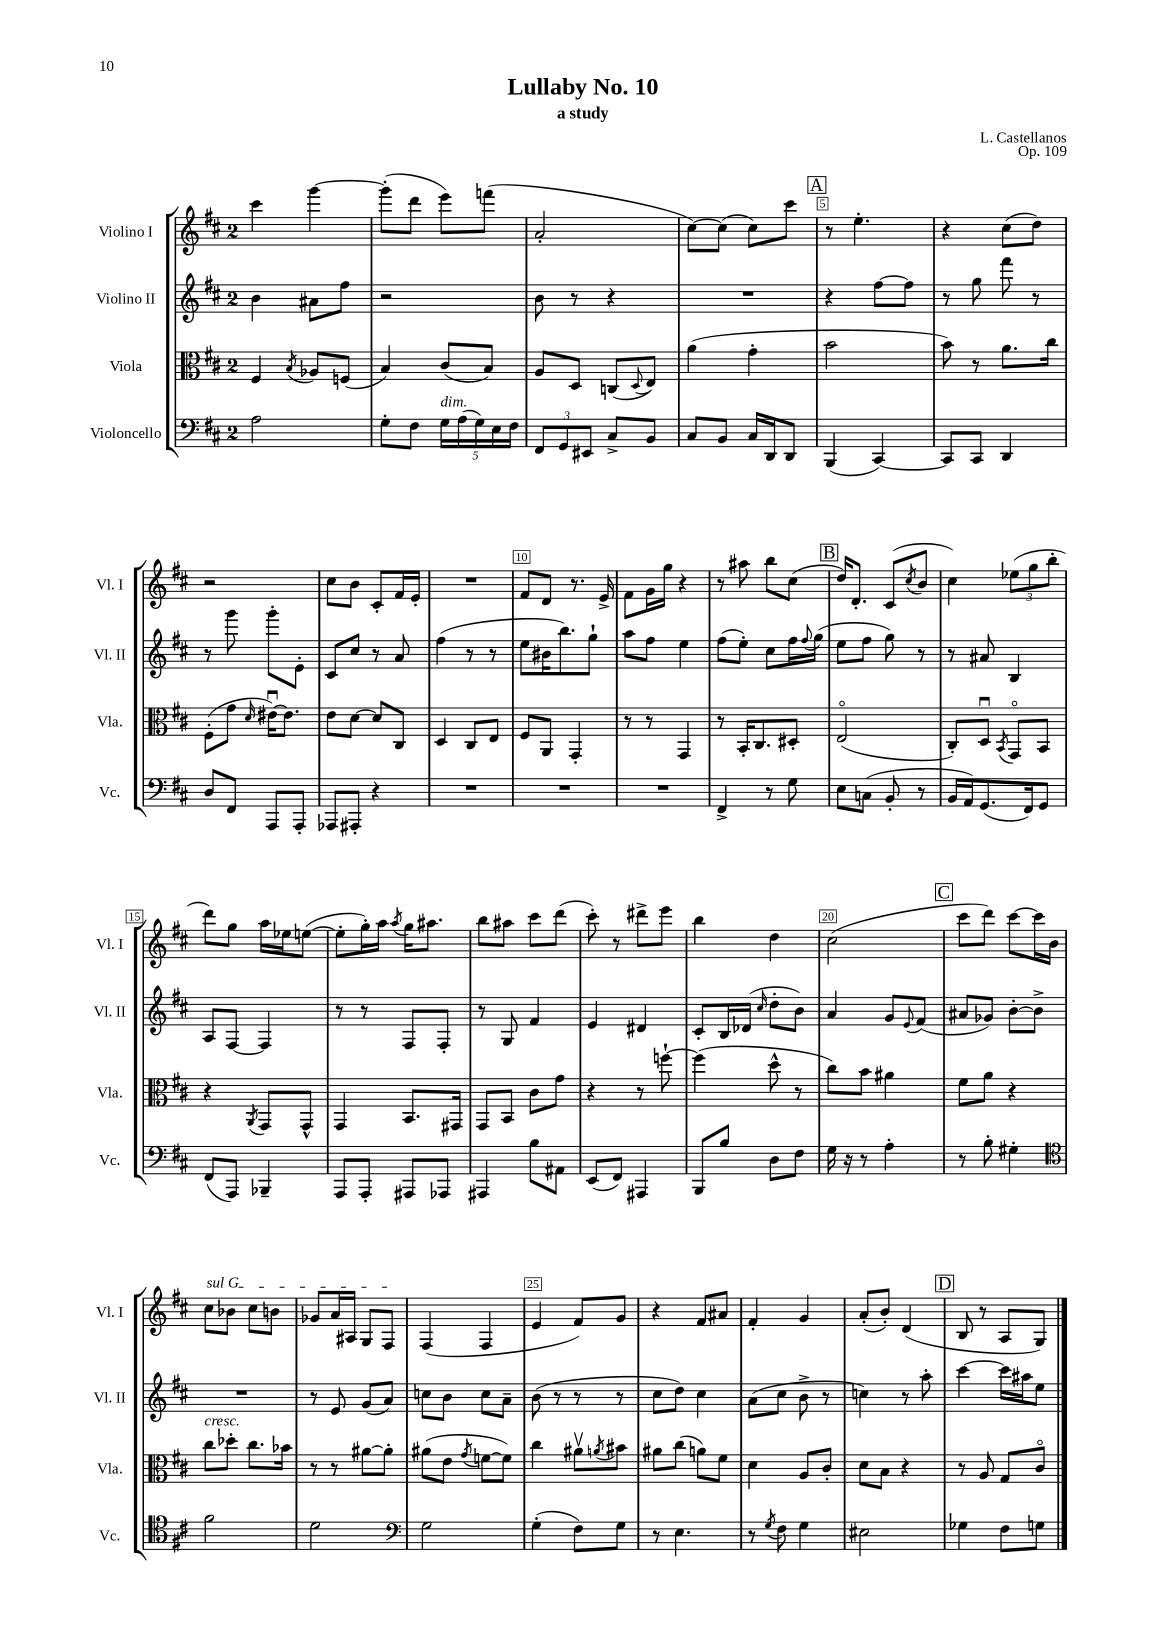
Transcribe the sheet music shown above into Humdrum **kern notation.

**kern	**kern	**kern	**kern
*staff4	*staff3	*staff2	*staff1
*clefF4	*clefC3	*clefG2	*clefG2
*k[f#c#]	*k[f#c#]	*k[f#c#]	*k[f#c#]
*M2/4	*M2/4	*M2/4	*M2/4
2A\	4F#/	4b\	4ccc#\
.	8qB/	.	.
.	8A-/L	8a#\L	[4ggg\
.	(8F/J	8ff#\J	.
=	=	=	=
8G'\L	4B/)	2r	(8ggg'\]L
8F#\J	.	.	8ddd\J
20G\LL	(8c#/L	.	8eee\L)
(20A\	.	.	.
20G\)	.	.	.
.	8B/J)	.	(8fff\J
20E\	.	.	.
20F#\JJ	.	.	.
=	=	=	=
12FF#/L	8A/L	8b\	2a'/
12GG/	.	.	.
.	8D/J	8r	.
12EE#/J	.	.	.
8C#^/L	(8C/L	4r	.
.	8qqD/	.	.
8BB/J	8E/J)	.	.
=	=	=	=
8C#/L	(4a\	2r	[8cc#\L)
8BB/J	.	.	(8cc#\]J
16C#/LL	4g'\	.	8cc#\L)
16DD/J	.	.	.
8DD/J	.	.	8ccc#\J
=	=	=	=
(4BBB/	2b\	4r	8r
.	.	.	4.ee'\
[4CC#/)	.	[8ff#\L	.
.	.	8ff#\]J	.
=	=	=	=
8CC#/]L	8b\)	8r	4r
8CC#/J	8r	8gg\	.
4DD/	8.a\L	8fff#\	(8cc#\L
.	.	8r	8dd\J)
.	16cc#\Jk	.	.
=	=	=	=
8D/L	(8F#'\L	8r	2r
8FF#/J	8g\J	8ggg\	.
.	16qqd/	.	.
8AAA/L	[16e#u\LK)	8ggg'\L	.
.	8.e#\]J	.	.
8AAA'/J	.	8e'\J	.
=	=	=	=
8AAA-/L	8e\L	8c#/L	8cc#\L
8AAA#'/J	[8d\J	8cc#/J	8b\J
4r	8d/]L	8r	8c#'/L
.	8C#/J	8a/	16f#/L
.	.	.	16e'/JJ
=	=	=	=
2r	4D/	(4ff#\	2r
.	8C#/L	8r	.
.	8E/J	8r	.
=	=	=	=
2r	8F#/L	8ee\L	8f#/L
.	8AA/J	16b#\K	8d/J
.	.	8.bb\)	.
.	4GG'/	.	8.r
.	.	8gg`\J	.
.	.	.	16e^/
=	=	=	=
2r	8r	8aa\L	8f#\L
.	8r	8ff#\J	16g\L
.	.	.	16gg\JJ
.	4GG/	4ee\	4r
=	=	=	=
4FF#^/	8r	(8ff#\L	8r
.	16BB'/LK	8ee'\J)	8aa#\
.	8.C#/	.	.
8r	.	8cc#\L	8bb\L
8G\	8D#'/J	16ff#\L	(8cc#\J
.	.	8qqff#/	.
.	.	(16gg\JJ	.
=	=	=	=
8E\L	(2Eo/	8ee\L	16dd/LK)
.	.	.	8.d'/J
(8C\J	.	8ff#\J	.
8BB'/	.	8gg\)	(8c#/L
.	.	.	8qcc#/
8r	.	8r	8b/J
=	=	=	=
16BB/LL	8C#'/L)	8r	4cc#\)
16AA/J)	.	.	.
(8.GG/	8Du/J	8a#/	.
.	8qBB/	.	.
.	8GGo/L	4B/	(12ee-\L
16FF#/k)	.	.	.
.	.	.	12gg\
8GG/J	8BB/J	.	.
.	.	.	12bb'\J
=	=	=	=
(8FF#/L	4r	8A/L	8ddd\L)
8AAA/J)	.	[8F#/J	8gg\J
.	8qAA/	.	.
4BBB-~/	8GG/L	4F#/]	16aa\LL
.	.	.	16ee-\J
.	8GG^^/J	.	([8ee\J
=	=	=	=
8AAA/L	4GG/	8r	8ee'\]L
8AAA'/J	.	8r	16gg'\L)
.	.	.	16aa\JJ
.	.	.	8qaa/
8AAA#/L	8.BB/L	8F#/L	16gg\LK
.	.	.	8.aa#\J
8AAA-/J	.	8F#'/J	.
.	16GG#/Jk	.	.
=	=	=	=
4AAA#/	8GG/L	8r	8bb\L
.	8BB/J	8G/	8aa#\J
8B\L	8c#\L	4f#/	8ccc#\L
8AA#\J	8g\J	.	(8ddd\J
=	=	=	=
(8EE/L	4r	4e/	8ccc#'\)
8FF#/J)	.	.	8r
4AAA#/	8r	4d#/	8ddd#^\L
.	[8ff`\	.	8eee\J
=	=	=	=
8BBB/L	(4ff\]	8c#'/L	4bb\
8B/J	.	16B/L	.
.	.	(16d-/JJ	.
.	.	16qqcc#/	.
8D\L	8dd^^\	8dd'\L	4dd\
8F#\J	8r	8b\J)	.
=	=	=	=
16G\	8cc#\L)	4a/	(2cc#\
16r	.	.	.
8r	8b\J	.	.
4A'\	4a#\	8g/L	.
.	.	8qqe/	.
.	.	(8f#/J	.
=	=	=	=
8r	8f#\L	8a#/L	8ccc#\L
8B'\	8a\J	8g-/J)	8ddd\J)
4G#'\	4r	[8b'\L	[8ccc#\L
.	.	8b^\]J	16ccc#\]L
.	.	.	16b\JJ
=	=	=	=
*clefC4	*	*	*
2f#\	8cc#\L	2r	8cc#\L
.	8dd-'\J	.	8b-\J
.	8.cc#\L	.	8cc#\L
.	.	.	8b\J
.	16b-\Jk	.	.
=	=	=	=
2d\	8r	8r	8g-/L
.	8r	8e/	16a/L
.	.	.	16A#/JJ
.	[8a#\L	(8g/L	8G/L
.	8a#'\]J	8a/J)	8F#/J
=	=	=	=
*clefF4	*	*	*
2G\	(8a#\L	8cc\L	(4F#/
.	8e\J	8b\J	.
.	8qg/	.	.
.	[8f\L	8cc\L	4F#/
.	8f\]J)	8a~\J	.
=	=	=	=
(4G'\	4cc#\	(8b\	4e/
.	.	8r	.
8F#\L)	8a#v\L	8r	8f#/L)
.	8qa/	.	.
8G\J	8b#\J	8r	8g/J
=	=	=	=
8r	8a#\L	8cc#\L	4r
4.E\	(8cc#\J	8dd\J)	.
.	8a\L)	4cc#\	8f#/L
.	8f#\J	.	8a#/J
=	=	=	=
8r	4d\	(8a\L	4f#'/
8qG/	.	.	.
8F#\	.	8cc#\J	.
4G\	8A/L	8b^\	4g/
.	8c#'/J	8r	.
=	=	=	=
2E#\	8d\L	4cc\)	(8a'/L
.	8B\J	.	8b'/J)
.	4r	8r	(4d/
.	.	8aa'\	.
=	=	=	=
4G-\	8r	[4ccc#\	8B/
.	8A/	.	8r
8F#\L	8G/L	16ccc#\]LL	8A/L
.	.	16aa#\J	.
8G\J	8c#o/J	8ee\J	8G/J)
==	==	==	==
*-	*-	*-	*-
